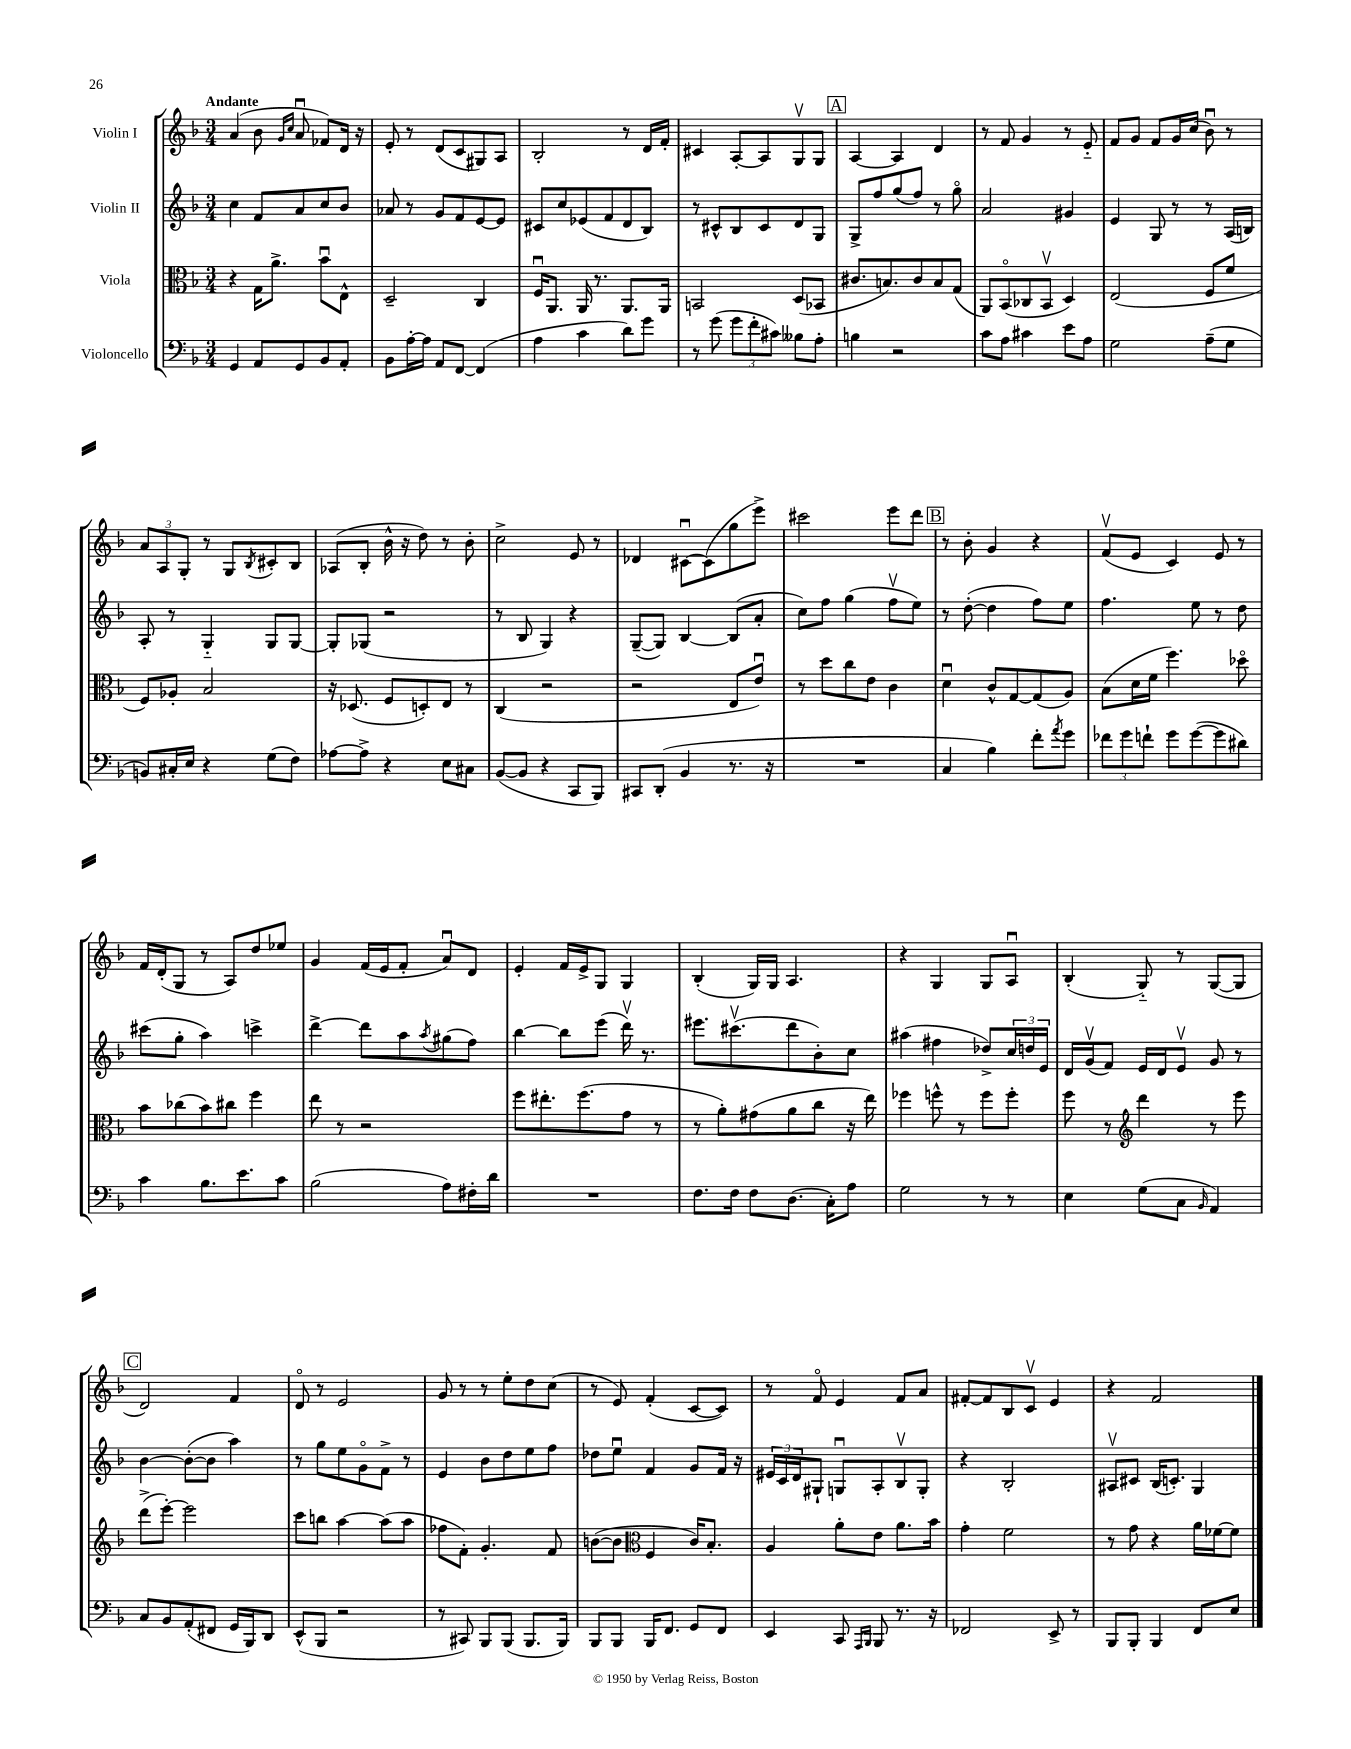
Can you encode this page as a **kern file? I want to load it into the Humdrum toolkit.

**kern	**kern	**kern	**kern
*staff4	*staff3	*staff2	*staff1
*clefF4	*clefC3	*clefG2	*clefG2
*k[b-]	*k[b-]	*k[b-]	*k[b-]
*M3/4	*M3/4	*M3/4	*M3/4
4GG/	4r	4cc\	(4a/
8AA/L	16G\LK	8f/L	8b-\
.	8.a^\J	.	.
.	.	.	16qqg/LL
.	.	.	16qqcc/JJ
8GG/	.	8a/	8au/
8BB-/	8b-u\L	8cc/	8f-/L)
8AA'/J	8E^^\J	8b-/J	16d/Jk
.	.	.	16r
=	=	=	=
8BB-\L	2D~/	8a-/	8e'/
[16A'\L	.	8r	8r
16A\]JJ	.	.	.
8AA/L	.	8g/L	(8d/L
[8FF/J	.	8f/	8c/
(4FF/]	4C/	[8e/	8G#/)
.	.	8e/]J	8A/J
=	=	=	=
4A\	16Fu/LK	8c#/L	2B-'/
.	8.AA/J	.	.
.	.	8cc/	.
4c\	16AA/	(8e-/	.
.	8.r	.	.
.	.	8f/	.
8d\L)	8.AA/L	8d/	8r
8g\J	.	8B-/J)	16d/LL
.	16AA/Jk	.	16f'/JJ
=	=	=	=
8r	2BB/	8r	4c#/
(8g\	.	8c#^^/L	.
12g\L	.	8B-/	[8A'/L
12f'\	.	.	.
.	.	8c#/	8A/]
12c#\J)	.	.	.
8B--\L	(8D/L	8d/	8Gv/
8A'\J	8BB-/J	8G/J	8G/J
=	=	=	=
4B\	8.c#/L	8G^/L	[4A/
.	.	8ff/	.
.	8.B/)	.	.
2r	.	(8gg/	4A/]
.	8c#/	8ff/J)	.
.	8B/	8r	4d/
.	(8G/J	8ggo\	.
=	=	=	=
8c\L	8AA/L)	2a/	8r
8A\J	(8BB-o/	.	8f/
4c#\	8C-/	.	4g/
.	8BB-v/J	.	.
8e\L	4D/)	4g#/	8r
8A\J	.	.	8e'~/
=	=	=	=
2G\	(2E/	4e/	8f/L
.	.	.	8g/J
.	.	8G/	8f/L
.	.	8r	16g/L
.	.	.	(16cc/JJ
(8A~\L	8F/L	8r	8b-u\)
8G\J	8f/J	(16A/LL	8r
.	.	16B/JJ)	.
=	=	=	=
8BB/L)	8F/L)	8A'/	12a/L
.	.	.	12A/
16C#'/L	8A-'/J	8r	.
.	.	.	12G'/J
16E/JJ	.	.	.
4r	2B-/	4G'~/	8r
.	.	.	8G/L
.	.	.	8qB-/
(8G\L	.	8G/L	8c#'/
8F\J)	.	[8G/J	8B-/J
=	=	=	=
[8A-\L	16r	8G'/]L	(8A-/L
.	(8.D-/	.	.
8A-^\]J	.	(8G-/J	8B-'/J
4r	8F/L	2r	16b-^^\
.	.	.	16r
.	8D'/)	.	8dd\)
8E\L	8E/J	.	8r
8C#\J	8r	.	8b-'\
=	=	=	=
([8BB-/L	(4C/	8r	2cc^\
8BB-/]J	.	8B-/	.
4r	2r	4G/)	.
8CC/L	.	4r	8e/
8BBB-/J)	.	.	8r
=	=	=	=
8CC#/L	2r	([8G~/L	4d-/
(8DD'/J	.	8G/]J)	.
4BB-/	.	[4B-/	[8c#u\L
.	.	.	(8c#\]
8.r	8E/L	(8B-/]L	8gg\
.	8eu/J)	8a'/J	8eee^\J)
16r	.	.	.
=	=	=	=
2.r	8r	8cc\L)	2ccc#\
.	8dd\L	8ff\J	.
.	8cc\	(4gg\	.
.	8e\J	.	.
.	4c\	8ffv\L	8eee\L
.	.	8ee\J)	8ddd\J
=	=	=	=
4C/	4du\	8r	8r
.	.	([8dd'\	8b-'\
4B-\)	8c^^/L	4dd\]	4g/
.	[8G/	.	.
8f'\L	(8G/]	8ff\L)	4r
8qa/	.	.	.
8g\J	8A/J)	8ee\J	.
=	=	=	=
12f-\L	(8B-\L	4.ff\	(8fv/L
12g\	.	.	.
.	16d\L	.	8e/J
12f`\J	.	.	.
.	16f\JJ	.	.
8g\L	4.ff\)	.	4c/)
([8g\	.	8ee\	.
8g\]	.	8r	8e/
8d#\J)	8dd-o\	8dd\	8r
=	=	=	=
4c\	8b-\L	(8ccc#\L	16f/LL
.	.	.	(16d'/J
.	(8cc-\	8gg'\J	8G/J
8.B-\L	8b-\)	4aa\)	8r
.	8cc#\J	.	8A/L)
8.e\	.	.	.
.	4ff\	4ccc^\	8dd/
8c\J	.	.	8ee-/J
=	=	=	=
(2B-\	8ee\	[4ddd^\	4g/
.	8r	.	.
.	2r	8ddd\]L	(16f/LL
.	.	.	16e/J
.	.	8aa\	8f'/J
.	.	8qaa/	.
8A\L)	.	(8gg#\	8au/L)
16F#'\L	.	8ff\J)	8d/J
16d\JJ	.	.	.
=	=	=	=
2.r	8ff\L	[4bb-\	4e'/
.	8.ee#'\	.	.
.	.	8bb-\]L	16f/LL
.	(8.ff\	.	16e^/J
.	.	(8eee\J	8G/J
.	8g\J	16dddv\)	4G/
.	.	8.r	.
.	8r	.	.
=	=	=	=
8.F\L	8r	8.eee#\L	(4B-'/
.	8a'\L)	.	.
16F\Jk	.	(8.ccc#v\	.
8F\L	(8g#\	.	16G/LL)
.	.	.	16G/JJ
(8.D\J	8a\	8ddd\	4.A/
.	8cc\J	8b-'\)	.
16C'\LK)	.	.	.
8A\J	16r	8cc\J	.
.	16ee\)	.	.
=	=	=	=
2G\	4ff-\	(4aa#\	4r
.	8ff^^\	4ff#\	4G/
.	8r	.	.
8r	8ff\L	8dd-^/L)	8G/L
8r	8ff'\J	24cc/L	8Au/J
.	.	24dd/	.
.	.	24e/JJ	.
=	=	=	=
4E\	8ff\	16d/LL	(4B-'/
.	.	(16gv/J	.
.	8r	8f/J)	.
*	*clefG2	*	*
(8G\L	4ddd\	16e/LL	8G'~/)
.	.	16d/J	.
8C\J	.	8ev/J	8r
16qqBB-/	.	.	.
4AA/)	8r	8g/	([8G/L
.	8eee\	8r	8G/]J
=	=	=	=
8C/L	(8ddd^\L	[4b-\	2d/)
8BB-/	[8eee'\J)	.	.
(8AA'/	2eee\]	(8b-'\_L	.
8FF#/J	.	8b-\]J	.
16GG/LL	.	4aa\)	4f/
16BBB-/J)	.	.	.
8DD/J	.	.	.
=	=	=	=
(8EE^^/L	8ccc\L	8r	8do/
8BBB-/J	8bb\J	8gg\L	8r
2r	[4aa\	8ee\	2e/
.	.	8go\	.
.	(8aa\]L	8f^\J	.
.	8aa\J	8r	.
=	=	=	=
8r	8ff-\L	4e/	8g/
8CC#/)	8f'\J)	.	8r
8BBB-/L	4.g'/	8b-\L	8r
(8BBB-/J	.	8dd\	8ee'\L
8.BBB-/L	.	8ee\	8dd\
.	8f/	8ff\J	(8cc\J
16BBB-/Jk)	.	.	.
=	=	=	=
8BBB-/L	([8b\L	8dd-\L	8r
8BBB-/J	8b\]J	8eeu\J	8e/)
*	*clefC3	*	*
16BBB-/LK	4F/	4f/	(4f'/
8.FF/J	.	.	.
8GG/L	16c/LK)	8g/L	[8c/L
.	8.B-'/J	.	.
8FF/J	.	16f/Jk	8c/]J)
.	.	16r	.
=	=	=	=
4EE/	4A/	24e#/LL	8r
.	.	24c/	.
.	.	24d/J	.
.	.	8G#`/J	8fo/
8CC/	8a'\L	8Gu/L	4e/
16qqAAA/LL	.	.	.
16qqBBB-/JJ	.	.	.
8BBB-/	8e\J	8A'/	.
8.r	8.a\L	8B-v/	8f/L
.	.	8G'/J	8a/J
16r	16b-\Jk	.	.
=	=	=	=
2FF-/	4g'\	4r	[8f#'/L
.	.	.	8f#/]
.	2f\	2B-'/	8B-/
.	.	.	8cv/J
8EE^/	.	.	4e/
8r	.	.	.
=	=	=	=
8BBB-/L	8r	8A#v/L	4r
8BBB-'/J	8g\	8c#/J	.
4BBB-/	4r	(16B-/LK	2f/
.	.	8.c'/J)	.
8FF/L	16a\LL	4G/	.
.	[16f-\J	.	.
8E/J	8f-\]J	.	.
==	==	==	==
*-	*-	*-	*-
